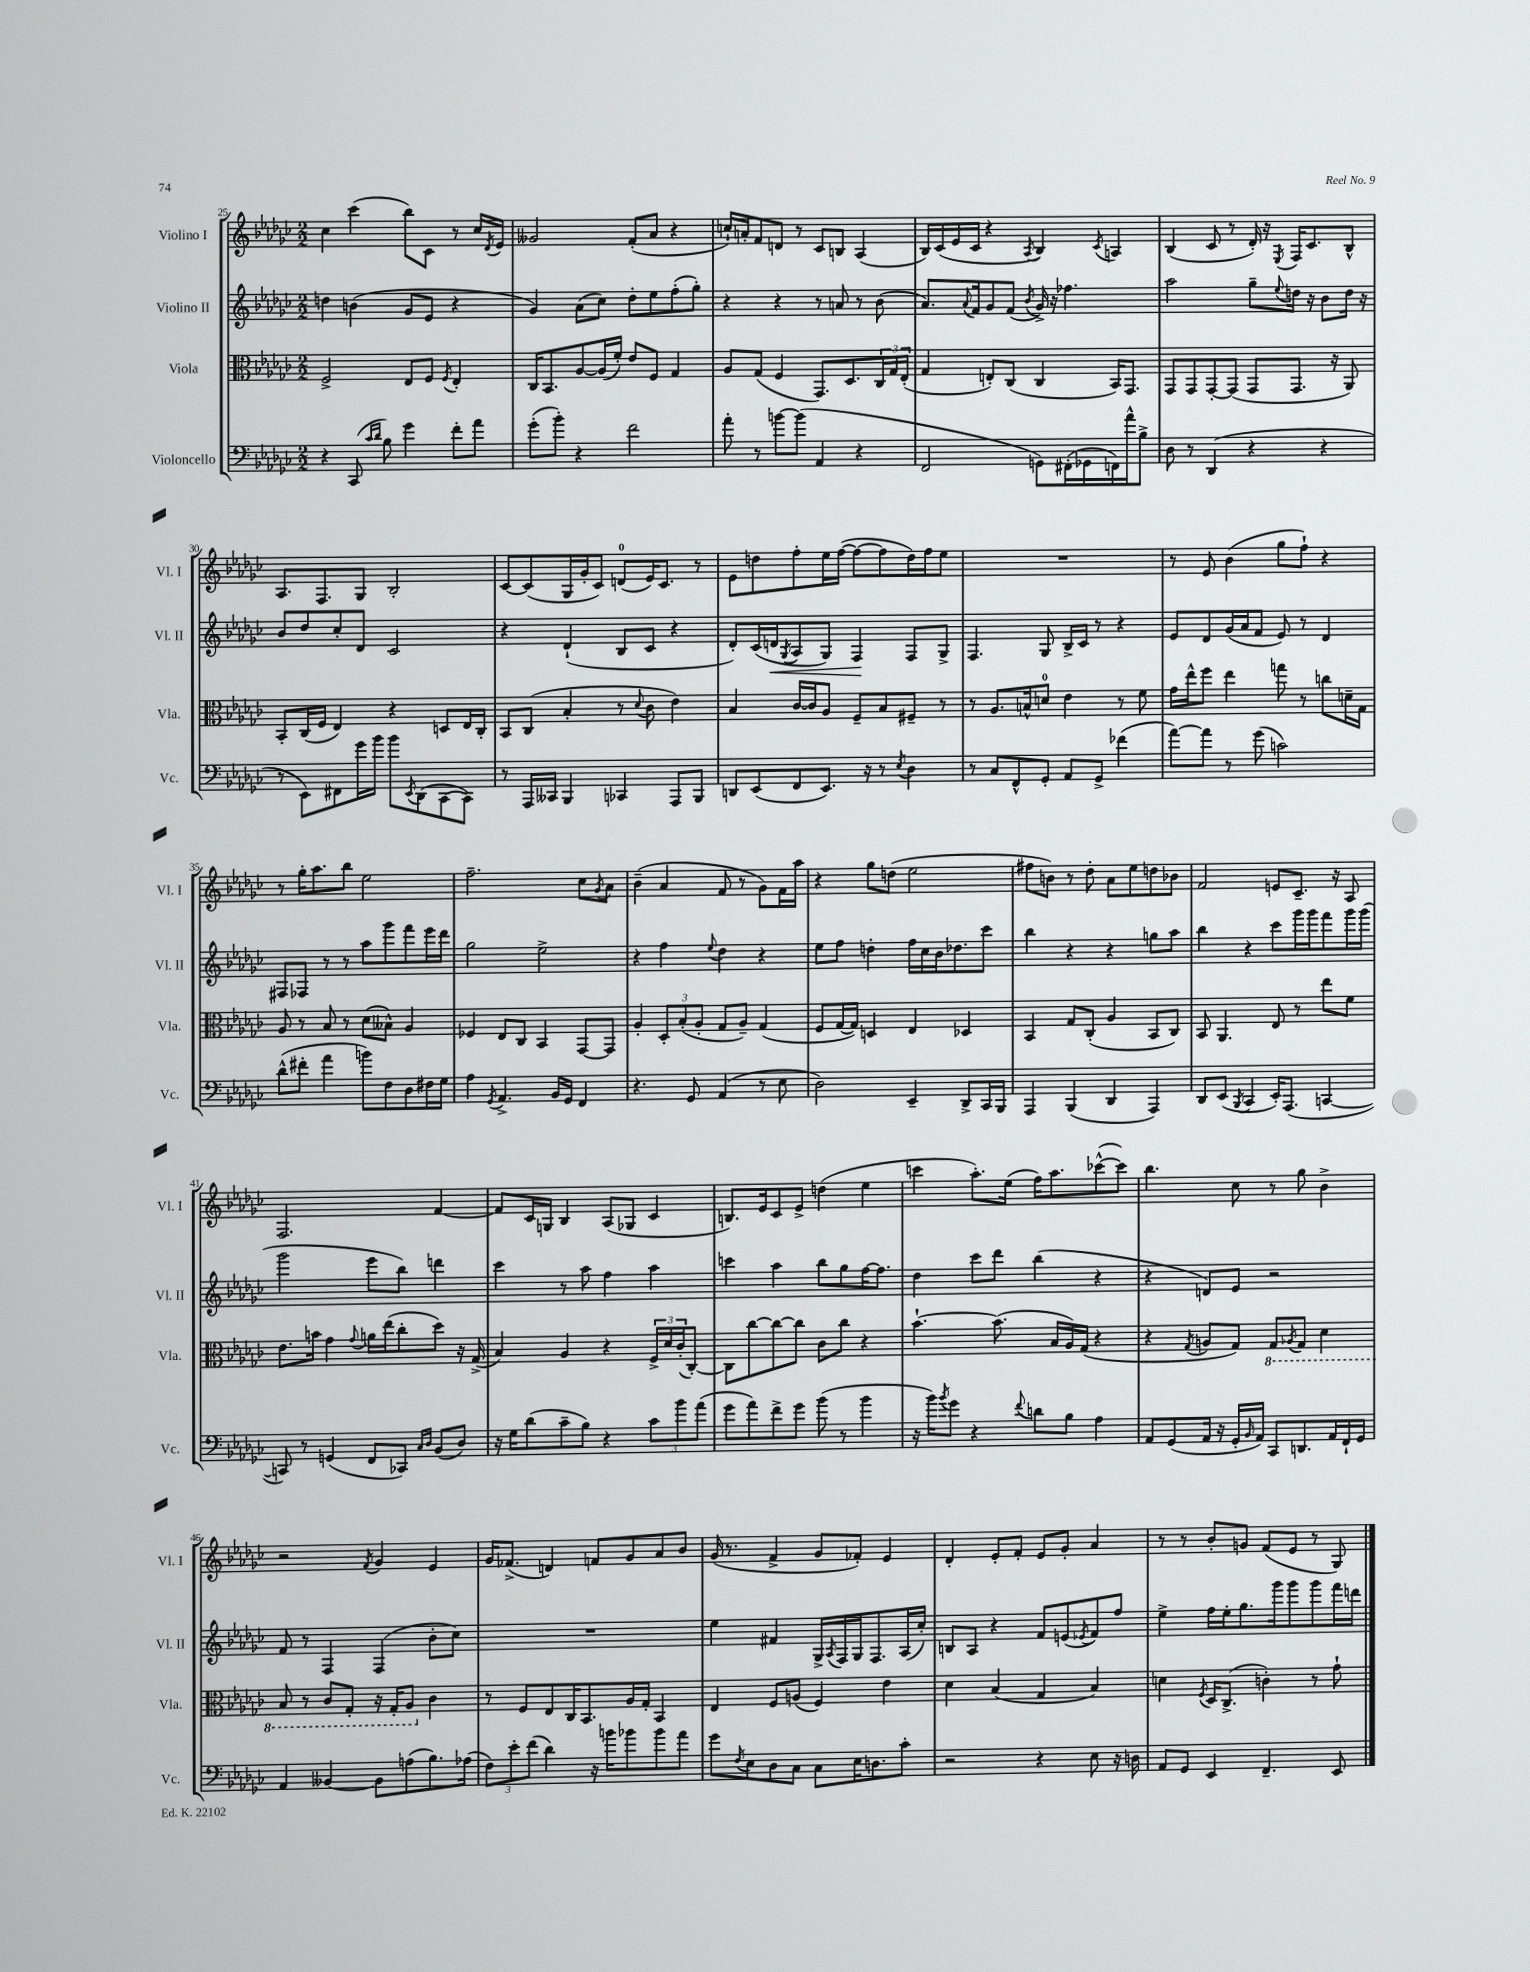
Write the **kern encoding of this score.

**kern	**kern	**kern	**kern
*staff4	*staff3	*staff2	*staff1
*clefF4	*clefC3	*clefG2	*clefG2
*k[b-e-a-d-g-c-]	*k[b-e-a-d-g-c-]	*k[b-e-a-d-g-c-]	*k[b-e-a-d-g-c-]
*M2/2	*M2/2	*M2/2	*M2/2
4r	2F^	4dd	4cc-
(8CC-	.	(4b	(4ccc-
16qqc-	.	.	.
16qqd-	.	.	.
8B-)	.	.	.
4g-	8E-	8g-	8bb-)
.	8F	8e-	8c-
.	8qF	.	.
8f'	4E-'	4r	8r
8a-	.	.	16cc-
.	.	.	8qd-
.	.	.	16e-
=	=	=	=
(8g-'	16C-	4g-)	2g--
.	8.BB-	.	.
8b-')	.	.	.
4r	[8A-	(8a-	.
.	(16A-]	8cc-)	.
.	16f')	.	.
2f	8e-	8dd-'	(8f'
.	8F	8ee-	8a-
.	4G-	(8ff'	4r
.	.	8gg-')	.
=	=	=	=
8a-'	8A-	4r	16cc`)
.	.	.	16a'
8r	(8G-	.	8f
[8b	4F	4r	8d
(8b]	.	.	8r
4AA-	8.GG-)	8r	8c-
.	.	8a	8B
.	8.D-	.	.
4r	.	8r	(4A-
.	24C-	(8b-	.
.	24G-	.	.
.	(24E-'	.	.
=	=	=	=
2FF	4G-	8.a-)	16B-)
.	.	.	(16c-
.	.	.	16e-
.	.	8qqa-	.
.	.	16f	16c-
.	8E')	8g-	4r
.	(8C-	(8f	.
.	.	8qb-	8qA-
8GG)	4C-	16g-^)	4B-)
.	.	16r	.
(16FF#'	.	4.ff-	.
16GG-	.	.	.
.	.	.	8qc-
16FF)	16BB-)	.	4A
16a-^^	8.GG-	.	.
8B-^	.	.	.
=	=	=	=
8D-	8GG-	2aa-	(4B-
8r	8GG-	.	.
(4DD-	[8GG-'	.	8c-
.	(8GG-]	.	8r
4r	8GG-	8gg-~	16d-')
.	.	.	16r
.	.	8qqee-	8qE-
.	8.GG-	16dd	16F
.	.	16r	8.c-
4r	.	8b-	.
.	16r	.	.
.	8AA-)	16dd	8B-^^
.	.	16r	.
=	=	=	=
8r	8BB-'	8b-	8.A-
8EE-)	(16C-	8dd-	.
.	16F	.	8.F
8FF#	4E-)	8cc-'	.
16g-	.	8d-	8G-
16b-	.	.	.
8b-	4r	2c-	2B-'
8qEE-	.	.	.
(8DD-	.	.	.
[8CC-	8D	.	.
8CC-])	16E-	.	.
.	16C-'	.	.
=	=	=	=
8r	8BB-	4r	[8c-
16AAA-	(8C-	.	(8c-]
16CC--	.	.	.
4BBB-	4B-'	(4d-`	16G-
.	.	.	16g-'
.	.	.	8c-)
4CC-	8r	8B-	(8d
.	8qqd-	.	.
.	8c-	8c-	16e-)
.	.	.	8.c-
8AAA-	4e-)	4r	.
8BBB-	.	.	8r
=	=	=	=
8DD	4B-	8d-')	8e-
(8EE-	.	(16c-	8dd
.	.	16d	.
.	.	8qG-	.
8FF	[16c-	8A-	8ff'
.	16c-]	.	.
8.EE-)	8A-	8G-)	16ee-
.	.	.	([16ff
.	8F~	4F	8ff_
16r	.	.	.
8r	8B-	.	8ff]
8qE-	.	.	.
4D-	8F#~	8F	16dd)
.	.	.	16ff
.	8r	8G-^	8ee-
=	=	=	=
8r	8r	4.F	1r
8C-	8.A-	.	.
8FF^^	.	.	.
.	16B^^	.	.
8GG-'	8d	8G-	.
8AA-	4e-	16B-^	.
.	.	16c-	.
8GG-^	.	8r	.
(4f-	8r	4r	.
.	8f	.	.
=	=	=	=
[8a-)	16g-	8e-	8r
.	16ee-^^	.	.
8a-]	8ff	8d-	8e-
8r	4ee-	(16g-	(4b-
.	.	16a-	.
(8g-	.	8f	.
2c)	8gg	8e-)	8gg-
.	8r	8r	8ff`)
.	8cc	4d-	4r
.	16d~	.	.
.	16G-	.	.
=	=	=	=
(8d-^^	8A-	8F#	8r
8f#'	8r	8F-	16gg-'
.	.	.	8.aa-
4a-	8B-	8r	.
.	8r	8r	8bb-
8b)	(8d-	8aa-	2ee-
8F	8B--^^)	8ggg-	.
8D-	4A-	8fff	.
16F#	.	16eee-	.
16G-	.	16ddd-	.
=	=	=	=
4A-	4F-	2gg-	2.ff~
8qGG-	.	.	.
4.AA-^	8E-	.	.
.	8C-	.	.
.	4BB-	2ee-^	.
16BB-	.	.	.
16GG-	.	.	.
4FF	[8GG-	.	8cc-
.	.	.	8qg-
.	8GG-]	.	8a-
=	=	=	=
4.r	4A-'	4r	(4b-~
.	12D-'	4ff	4a-
.	(12B-'	.	.
8GG-	.	.	.
.	12A-'	.	.
.	.	8qqee-	.
(4AA-	8G-	4dd-	8f
.	8A-~)	.	8r
8r	(4G-	4r	8g-)
8E-	.	.	16f
.	.	.	16aa-
=	=	=	=
2D-)	8F	8ee-	4r
.	[16G-	8ff	.
.	16G-])	.	.
.	4D	4dd'	8gg-
.	.	.	(8dd
4EE-~	4E-	16ff	2ee-
.	.	16cc-	.
.	.	16b-	.
.	.	8.dd-	.
8DD-^	4D-	.	.
16CC-	.	8ccc-	.
16BBB-	.	.	.
=	=	=	=
4AAA-	4BB-	4bb-	8ff#
.	.	.	8b)
(4BBB-	8G-	4r	8r
.	(8C-'	.	8dd-'
4DD-	4A-	4r	8a-
.	.	.	8ee-
4AAA-)	8BB-	8gg	8dd
.	8C-)	8aa-	8b-
=	=	=	=
8DD-	8BB-	4bb-	2f
(8EE-	4.AA-	.	.
8qBBB-	.	.	.
4CC-	.	4r	.
16EE-')	8E-	8ccc-	8e
(8.AAA-	.	.	.
.	8r	16ggg-	8.c-~
.	.	16ggg-	.
[4CC	8ee-	8fff	.
.	.	.	16r
.	8f	16ggg-	8A-
.	.	(16ggg-	.
=	=	=	=
8CC])	8.e-	2ggg-	2.F
8r	.	.	.
.	16b	.	.
(4GG	4g-	.	.
.	8qqg-	.	.
8FF	16a	8eee-	.
.	(16ee-	.	.
8CC-)	8cc-'	8bb-)	.
16qqC-	.	.	.
16qqD-	.	.	.
(8BB-	8dd-)	4ddd	[4f
8D-)	16r	.	.
.	(16G-^	.	.
=	=	=	=
16r	4B-)	4ccc-	8f]
16G-	.	.	.
(8d-	.	.	16c-
.	.	.	16G
8c-~	4A-	8r	4B-
8B-)	.	8aa-	.
4r	4r	4ff	(8A-
.	.	.	8G-
12c-	24F^	4aa-	4c-
.	24d-	.	.
12b-	(24c-'	.	.
.	[8C-')	.	.
(12a-	.	.	.
=	=	=	=
8g-	8C-]	4ccc	8.B)
8a-)	[8cc-	.	.
.	.	.	16e-
8f^	8cc-_	4aa-	8c-
8g-	8cc-]	.	8e-^
(8b-	8c-	8bb-	(4dd
8r	8cc-	8gg-	.
4b-	4r	[16ff	4ee-
.	.	8.ff]	.
=	=	=	=
16r	[4.b-`	4dd-	4ccc
16b-)	.	.	.
8qb-	.	.	.
8g-	.	.	.
4r	.	8ccc-	8.aa-')
.	(8.b-]	8ddd-	.
.	.	.	(16ee-
8qqf	.	.	.
8d	.	(4bb-	16ff)
.	16B-	.	8.aa-
8B-	16A-)	.	.
.	(16G-	.	.
4A-	4r	4r	([8ccc-^^
.	.	.	8ccc-])
=	=	=	=
8AA-	4r	4r	4.bb-
(8GG-	.	.	.
.	8qG-	.	.
16AA-	8A	8d)	.
16r	.	.	.
16GG-'	8G-)	8e-	8cc-
16qqBB-	.	.	.
16AA-)	.	.	.
8CC-	8GG-	2r	8r
.	8qAA-	.	.
8.DD	8GG-	.	8gg-
.	4D-	.	4b-^
16AA-	.	.	.
16FF`	.	.	.
16GG-	.	.	.
=	=	=	=
4AA-	8BB-	8f	2r
.	8r	8r	.
[4BB--	8C-	4F	.
.	8GG-'	.	.
.	.	.	8qf
8BB--]	16r	(4F	4g-
.	16GG-'	.	.
(8A	8AA-	.	.
8.B-)	4c-	8b-'	4e-
.	.	8cc-)	.
(16A-	.	.	.
=	=	=	=
12F)	8r	1r	16g-
.	.	.	(8.f-^
12e-'	.	.	.
.	8F	.	.
(12f	.	.	.
4d-)	8E-	.	4d)
.	16C-	.	.
.	8.BB-	.	.
16r	.	.	8f
16b	.	.	.
8b-	16A-	.	8g-
.	16G-'	.	.
8b-	4BB-	.	8a-
8a-	.	.	8b-
=	=	=	=
8g-	4E-	4ee-	(16g-
.	.	.	8.r
8qF	.	.	.
8E-	.	.	.
8D-	8F	4f#	4f^
8C-	(8A	.	.
8C-	4F)	16G-^	8g-
.	.	8qA-	.
.	.	16F	.
16E-	.	16G-	8f-')
8.D	.	8.F	.
.	4e-	.	4e-
8c-'	.	(16A-	.
.	.	16cc-')	.
=	=	=	=
2r	4d-	8B	4d-'
.	.	8A-	.
.	(4B-	4r	8e-'
.	.	.	8f'
4r	4G-	8f	8e-
.	.	(8e	8g-'
.	.	8qe-	.
8E-	4B-)	8f)	4a-
16r	.	8ff	.
16D	.	.	.
=	=	=	=
8AA-	4d	4ee-^	8r
8GG-	.	.	8r
.	8qF	.	.
4EE-	16D-	16ff	8b-'
.	(8.C-^	16ee-'	.
.	.	8.gg-	8g
4.FF~	4c')	.	(8f
.	.	16ggg-	.
.	.	8ggg-	8e-
.	8r	8ggg-	8r
8EE-	8g-`	16fff	8G-)
.	.	16ddd	.
==	==	==	==
*-	*-	*-	*-
